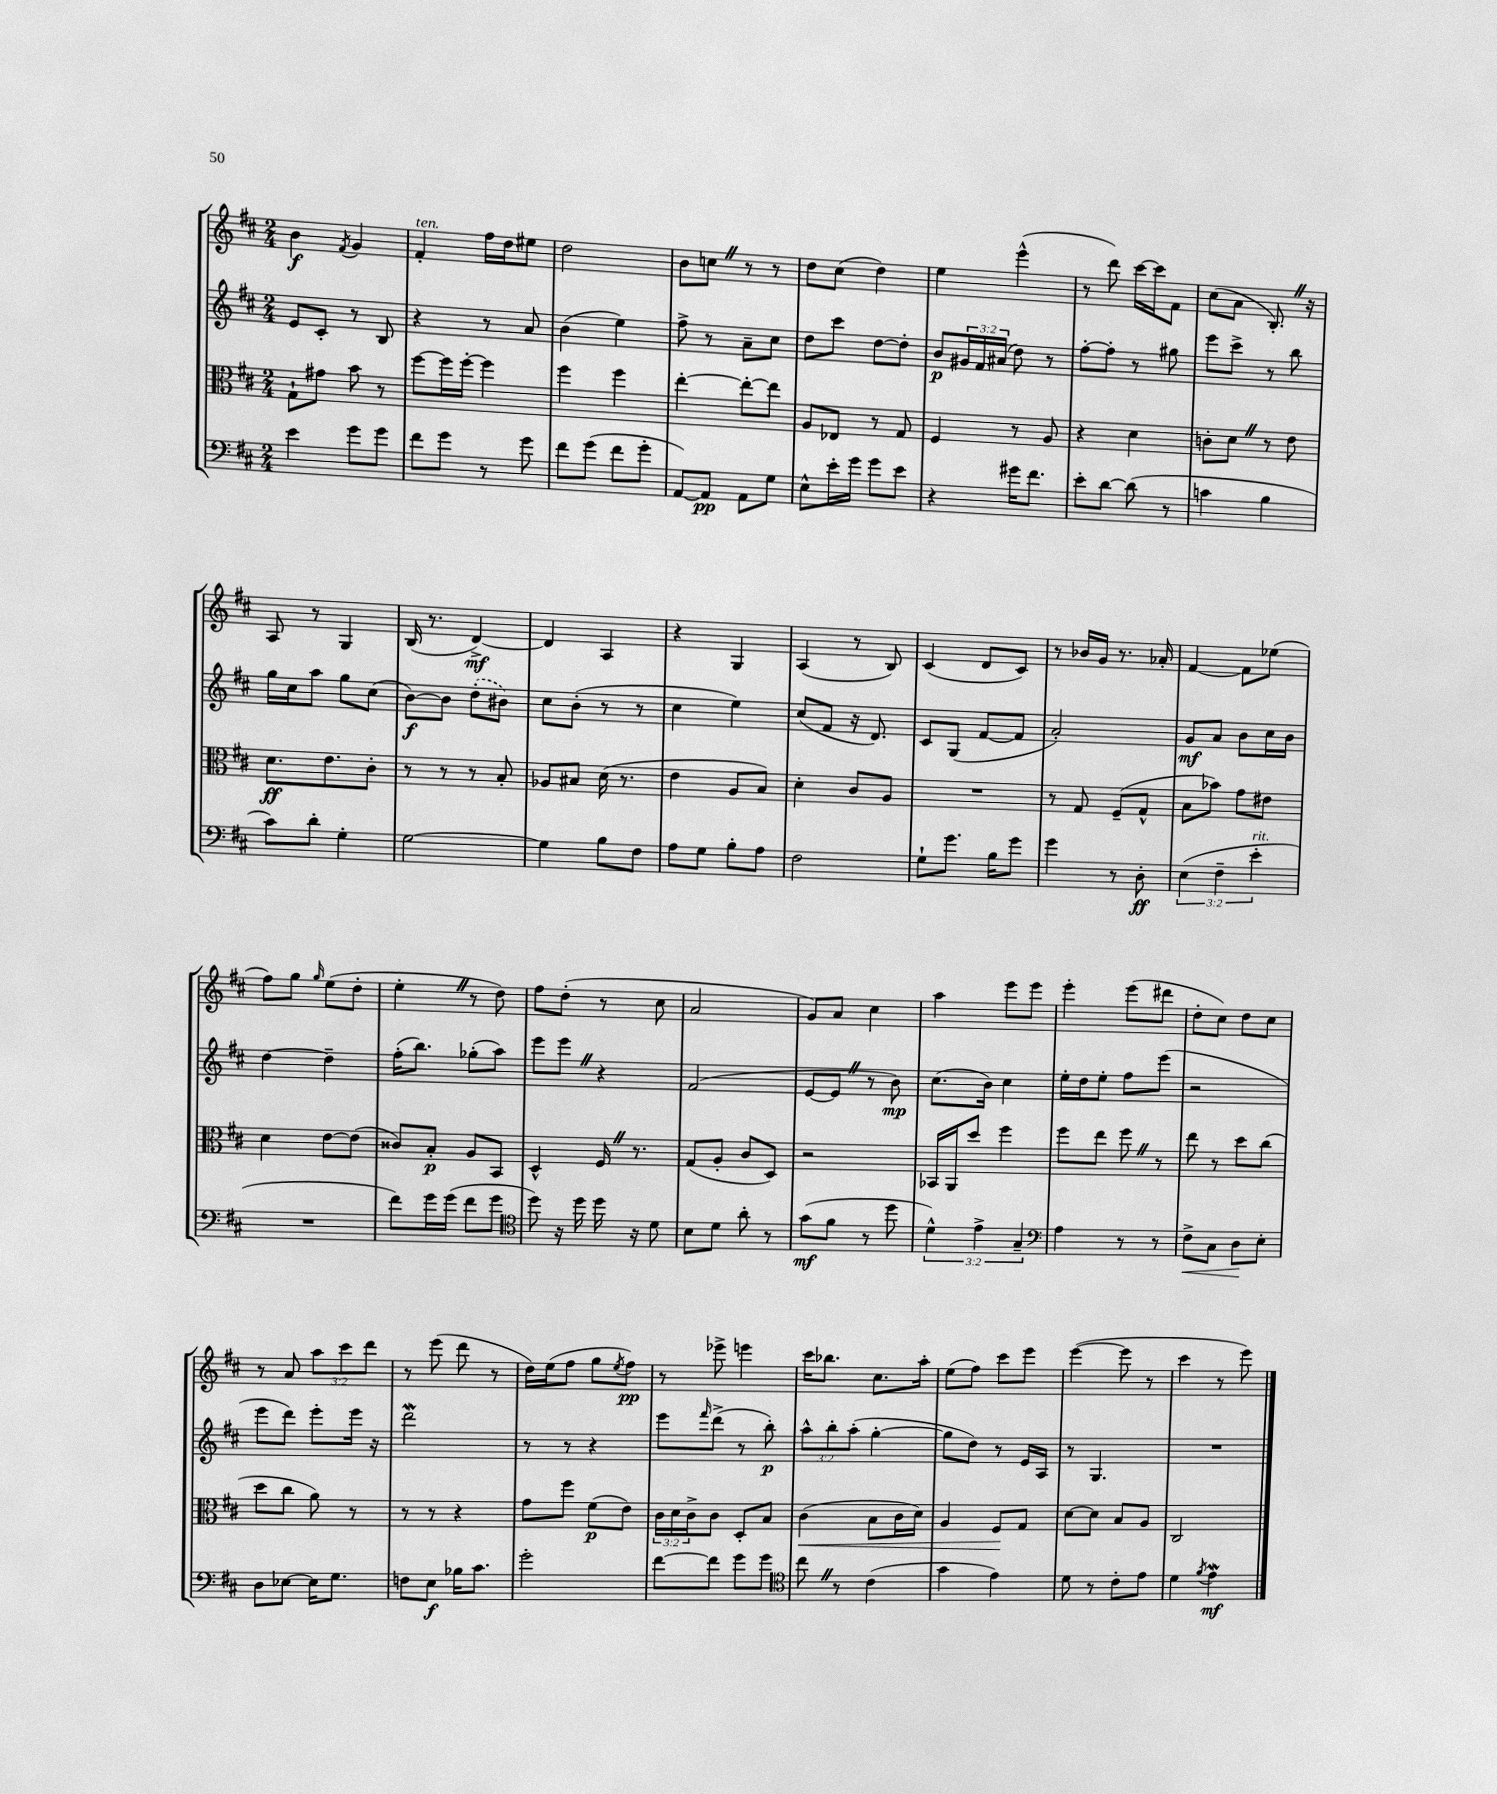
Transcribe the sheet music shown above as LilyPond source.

<<
\new StaffGroup <<
\new Staff = "s0" {
    \clef treble \key d \major \numericTimeSignature \time 2/4 \override Staff.TupletNumber.text = #tuplet-number::calc-fraction-text
    b'4\f \acciaccatura { fis'8 } g'4 |
    fis'4-.^\markup { \italic "ten." } fis''16 d''16 eis''8 |
    d''2 |
    b'8 c''8 \once \override BreathingSign.text = \markup { \musicglyph "scripts.caesura.straight" } \breathe r8 r8 |
    d''8 cis''8( d''4) |
    e''4 e'''4-^( |
    r8 d'''8) cis'''16~ cis'''16 fis'8 |
    cis''8( a'8 b8.-.) \once \override BreathingSign.text = \markup { \musicglyph "scripts.caesura.straight" } \breathe r16 |
    a8 r8 g4 |
    b16( r8. d'4~->\mf) |
    d'4 a4 |
    r4 g4 |
    a4( r8 b8) |
    cis'4( d'8 cis'8) |
    r8 bes'16 g'16 r8. aes'16-. |
    fis'4~ fis'8 ees''8( |
    fis''8) g''8 \grace { g''16 } e''8( d''8-. |
    e''4-. \once \override BreathingSign.text = \markup { \musicglyph "scripts.caesura.straight" } \breathe r8 d''8) |
    fis''8 d''8-.( r8 cis''8 |
    a'2 |
    g'8) a'8 cis''4 |
    a''4 e'''8 e'''8 |
    e'''4-. e'''8( dis'''8 |
    d''8-. cis''8) d''8 cis''8 |
    r8 a'8 \tuplet 3/2 { a''8 cis'''8 d'''8 } |
    r8 e'''8( d'''8 r8 |
    d''16) e''16( fis''8 g''8 \acciaccatura { e''8 } fis''8\pp) |
    r8 ees'''8-> e'''4 |
    cis'''16 bes''8. cis''8. a''16-. |
    e''8( fis''8) cis'''8 e'''8 |
    e'''4~( e'''8 r8 |
    cis'''4 r8 e'''8) \bar "|." |
}
\new Staff = "s1" {
    \clef treble \key d \major \numericTimeSignature \time 2/4 \override Staff.TupletNumber.text = #tuplet-number::calc-fraction-text
    e'8 cis'8-. r8 b8 |
    r4 r8 a'8 |
    b'4( e''4) |
    fis''8-> r8 a'8-- cis''8 |
    d''8 cis'''8 d''8~ d''8-. |
    b'8\p \tuplet 3/2 { gis'16 fis'16 ais'16( } d''8) r8 |
    fis''8~-. fis''8-. r8 gis''8 |
    e'''8 cis'''8-> r8 b''8 |
    g''16 cis''16 a''8 g''8 cis''8( |
    b'8~\f) b'8 \once \slurDashed d''8-.( bis'8) |
    cis''8 b'8-.( r8 r8 |
    cis''4 e''4) |
    cis''8( fis'8 r16 d'8.) |
    cis'8 g8( fis'8~ fis'8 |
    a'2-.) |
    g'8\mf a'8 b'8 cis''16 b'16 |
    d''4~ d''4-- |
    fis''16-.( b''8.) ges''8-.( a''8) |
    e'''8 e'''8 \once \override BreathingSign.text = \markup { \musicglyph "scripts.caesura.straight" } \breathe r4 |
    fis'2( |
    e'8~ e'8 \once \override BreathingSign.text = \markup { \musicglyph "scripts.caesura.straight" } \breathe r8 b'8\mp) |
    cis''8.( b'16) cis''4 |
    e''16-. d''16 e''8-. fis''8 e'''8( |
    r2 |
    e'''8 d'''8) e'''8-. e'''16 r16 |
    d'''2\mordent |
    r8 r8 r4 |
    e'''8 \grace { fis'''16 } d'''8->( r8 b''8-.\p) |
    \tuplet 3/2 { a''8-^ b''8-. a''8-.( } g''4~-. |
    g''8 d''8) r8 e'16 a16 |
    r8 g4. |
    R2 \bar "|." |
}
\new Staff = "s2" {
    \clef alto \key d \major \numericTimeSignature \time 2/4 \override Staff.TupletNumber.text = #tuplet-number::calc-fraction-text
    g8-! gis'8 b'8 r8 |
    fis''8~ fis''16 fis''16~-. fis''4 |
    fis''4 fis''4 |
    e''4~-. e''8~-. e''8 |
    a8 ees8 r8 g8 |
    fis4 r8 a8 |
    r4 d'4 |
    c'8-. d'8 \once \override BreathingSign.text = \markup { \musicglyph "scripts.caesura.straight" } \breathe r8 e'8 |
    d'8.\ff e'8. cis'8-. |
    r8 r8 r8 b8-. |
    aes8 bis8 d'16( r8. |
    e'4 a8 b8) |
    d'4-. cis'8 a8 |
    R2 |
    r8 g8 fis8--( g8-^ |
    b8 bes'8) g'8 eis'8 |
    d'4 e'8~ e'8( |
    cisis'8) b8-.\p a8 b,8 |
    d4-^ fis16 \once \override BreathingSign.text = \markup { \musicglyph "scripts.caesura.straight" } \breathe r8. |
    g8( a8-. cis'8 d8) |
    r2 |
    bes,16 a,16 d''8 fis''4 |
    fis''8 e''8 fis''8 \once \override BreathingSign.text = \markup { \musicglyph "scripts.caesura.straight" } \breathe r8 |
    e''8 r8 d''8 cis''8( |
    d''8 cis''8 a'8) r8 |
    r8 r8 r4 |
    g'8 fis''8 fis'8\p( e'8) |
    \tuplet 3/2 { cis'16 d'16 cis'16-> } cis'8 d8-. b8 |
    cis'4\<( b8 cis'16 d'16) |
    a4 fis8\! g8 |
    d'8~ d'8 b8 a8 |
    cis2 \bar "|." |
}
\new Staff = "s3" {
    \clef bass \key d \major \numericTimeSignature \time 2/4 \override Staff.TupletNumber.text = #tuplet-number::calc-fraction-text
    e'4 g'8 g'8 |
    fis'8 g'8 r8 g'8 |
    fis'8 g'8( fis'8 g'8-. |
    a,8~) a,8\pp a,8 g8 |
    e8-^ e'16-. g'16 g'8 e'8 |
    r4 gis'16 fis'8. |
    e'8-. d'8~ d'8( r8 |
    c'4 b4 |
    cis'8) d'8-. g4-. |
    g2~ |
    g4 b8 fis8 |
    a8 g8 b8-. a8 |
    fis2 |
    g8-! g'8. b16 g'8 |
    g'4 r8 d8-.\ff |
    \tuplet 3/2 { e4( fis4-- e'4-.^\markup { \italic "rit." } } |
    R2 |
    fis'8) g'16 g'16( fis'8 g'8 |
    \clef tenor d''8) r16 d''16 d''16 r16 d'8 |
    b8 d'8 a'8-. r8 |
    g'8\mf( fis'8 r8 d''8 |
    \tuplet 3/2 { d'4-^) e'4-> g4-- } |
    \clef bass a4 r8 r8 |
    fis8->\< cis8 d8\! e8-. |
    d8 ees8~ ees16 g8. |
    f8 e8\f bes16 cis'8. |
    g'2-. |
    fis'8~ fis'8 g'8 g'8 |
    \clef tenor cis''8 \once \override BreathingSign.text = \markup { \musicglyph "scripts.caesura.straight" } \breathe r8 cis'4( |
    g'4 e'4) |
    d'8 r8 cis'8-. e'8 |
    d'4 \acciaccatura { fis'8 } e'4\mordent\mf \bar "|." |
}
>>
>>
\layout { \context { \Score \remove "Bar_number_engraver" } }
